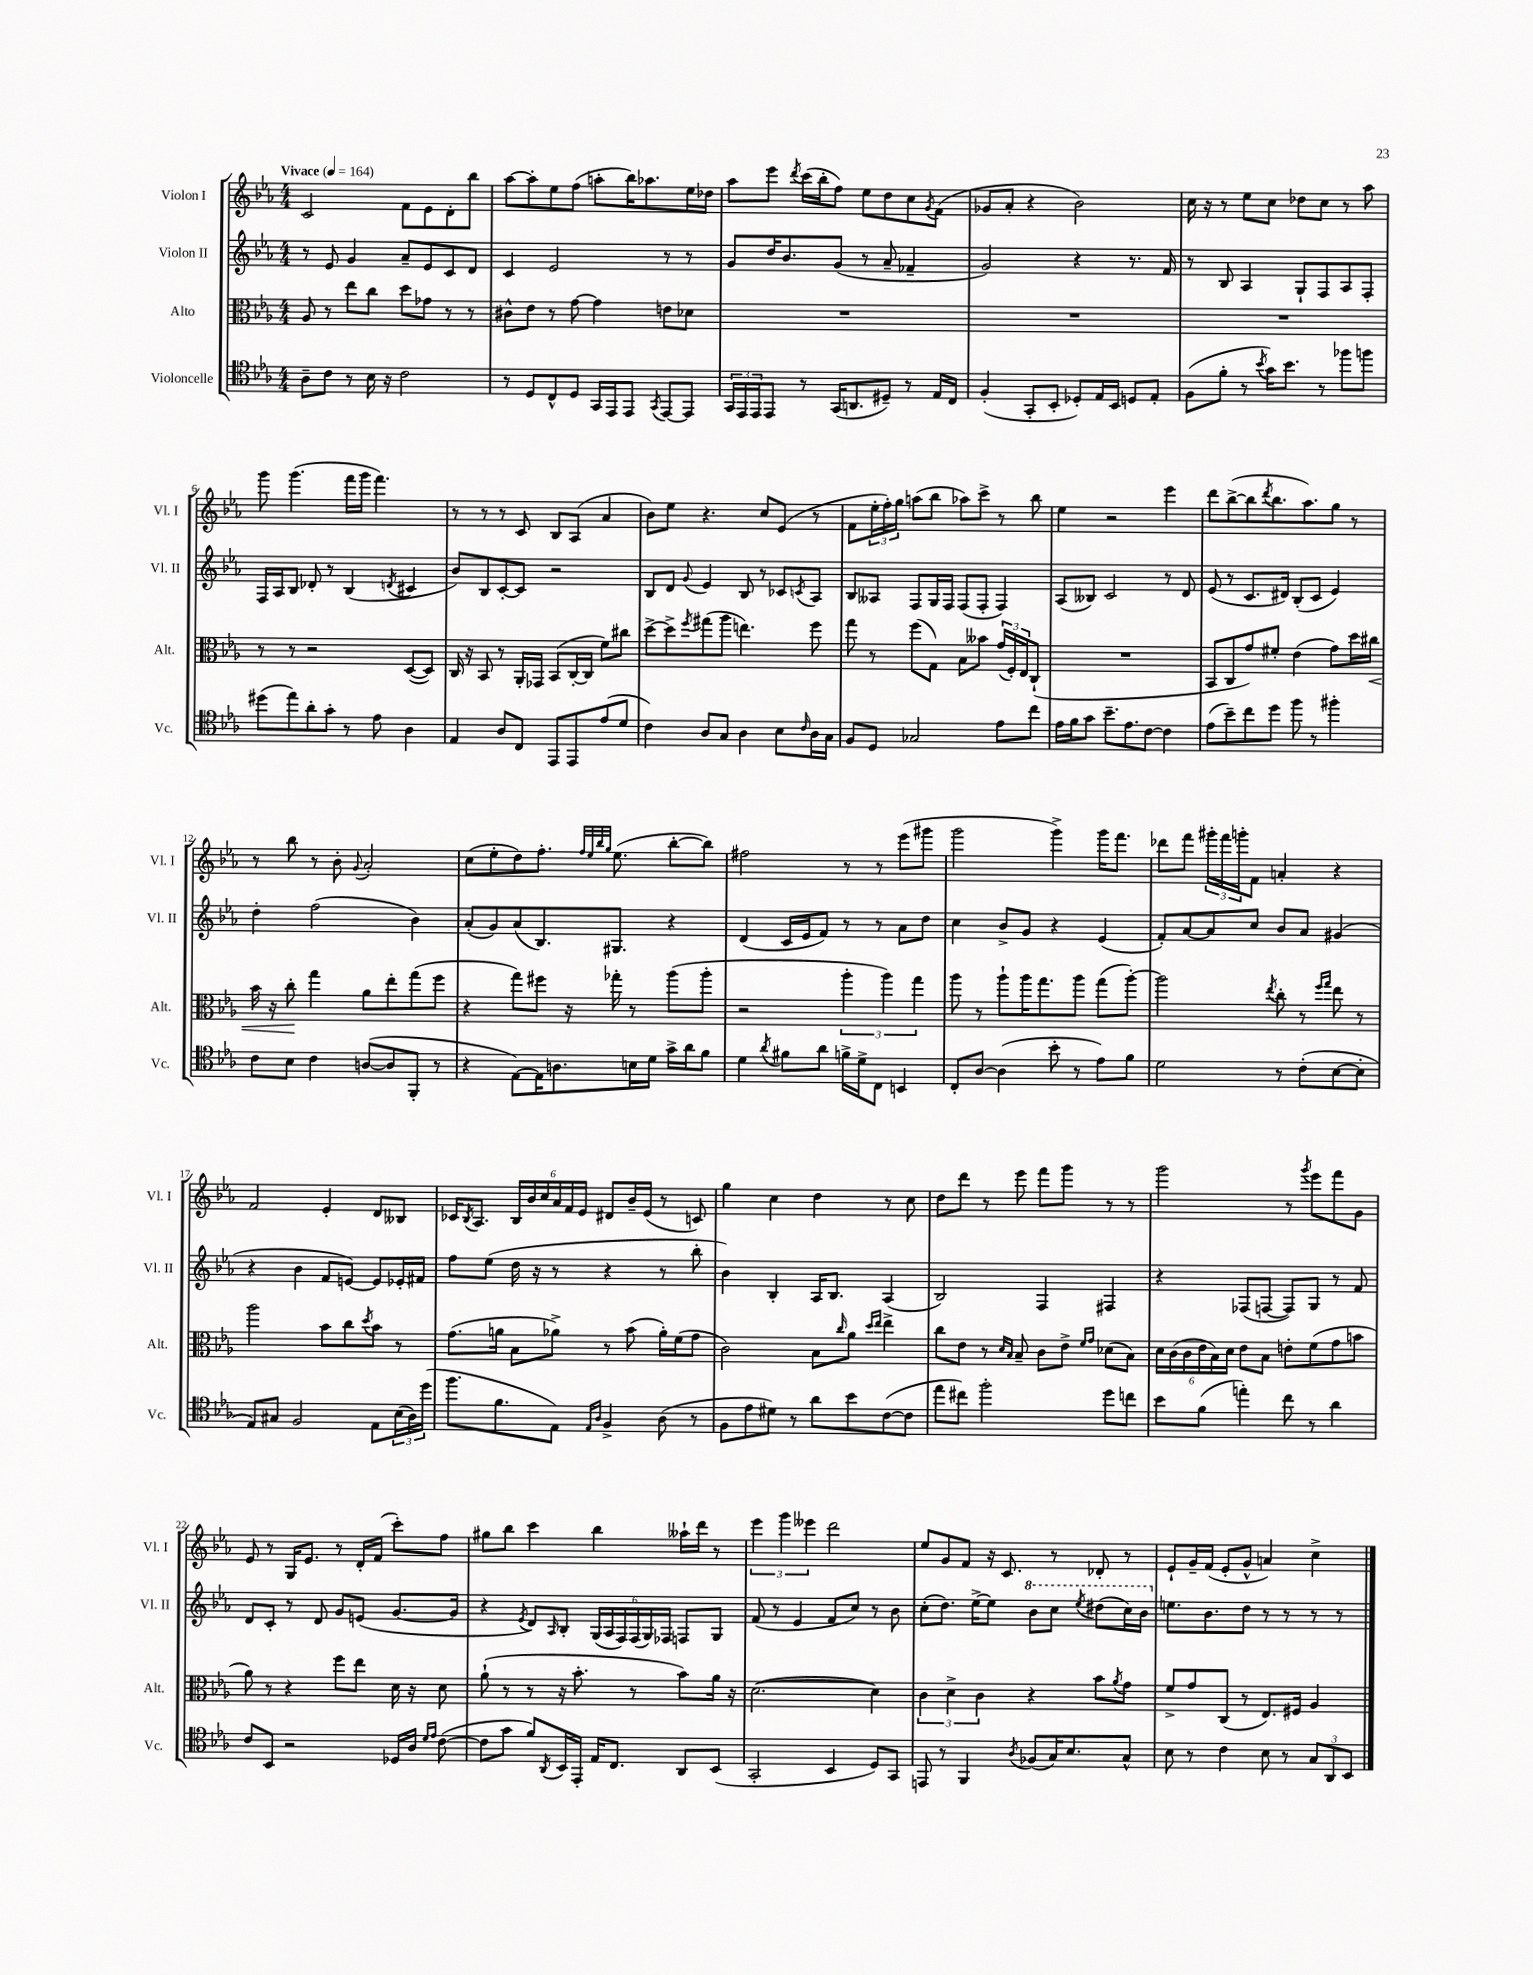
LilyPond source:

<<
\new StaffGroup <<
\new Staff = "s0" \with { instrumentName = "Violon I" shortInstrumentName = "Vl. I" } {
    \clef treble \key ees \major \numericTimeSignature \time 4/4 \tempo "Vivace" 4 = 164
    c'2 f'8 ees'8 d'8-. bes''8 |
    aes''8~ aes''8-. ees''8 f''8( a''8-. bes''16) aes''8. ees''16 des''16 |
    aes''8 ees'''8 \acciaccatura { d'''8 } c'''16( bes''16-. f''8) ees''8 d''8 c''8 \acciaccatura { g'8 } f'8( |
    ges'8 aes'8-. r4 bes'2) |
    c''16 r16 r8 ees''8 c''8 des''8 c''8 r8 aes''8 |
    g'''8 g'''4.( f'''16 g'''16 f'''4.) |
    r8 r8 r8 c'8 bes8 aes8( aes'4 |
    bes'8) ees''8 r4. c''8 ees'8( r8 |
    f'8 \tuplet 3/2 { ees''16-. f''16-.) g''16 } a''8( bes''8 aes''8) c'''8-> r8 bes''8 |
    ees''4 r2 ees'''4 |
    d'''8 bes''8~->( bes''8 \acciaccatura { d'''8 } bes''8. aes''8.) g''8 r8 |
    r8 bes''8 r8 bes'8-. \appoggiatura { g'8 } aes'2-. |
    c''8( ees''8-. d''8) f''8.-. \grace { f''32 ees''32 bes''32 g''32 } ees''8.( bes''8~-. bes''8) |
    fis''2 r8 r8 ees'''8( gis'''8 |
    g'''2 g'''4->) g'''16 f'''8. |
    des'''8 f'''8 \tuplet 3/2 { gis'''16-. f'''16 g'''16-. } f'8 a'4-. r4 |
    f'2 ees'4-. d'8 beses8 |
    ces'16 \acciaccatura { bes8 } aes8. \tuplet 6/4 { bes16 bes'16 c''16 aes'16 f'16 ees'16 } dis'8 bes'16-- ees'16( r8 c'8) |
    g''4 c''4 d''4 r8 c''8 |
    d''8 d'''8 r8 ees'''8 f'''8 g'''8 r8 r8 |
    g'''2 r8 \acciaccatura { g'''8 } ees'''8 f'''8 g'8 |
    ees'8 r8 g16 ees'8. r8 d'16-. f'16( c'''8-.) f''8 |
    gis''8 bes''8 c'''4 bes''4 aeses''16-! d'''16 r8 |
    \tuplet 3/2 { ees'''4 g'''4 eeses'''4 } d'''2 |
    ees''8 g'8 f'8 r16 c'8. r8 des'8-. r8 |
    ees'8-! g'16-- f'16( ees'8-. g'8-^ a'4) c''4-> \bar "|." |
}
\new Staff = "s1" \with { instrumentName = "Violon II" shortInstrumentName = "Vl. II" } {
    \clef treble \key ees \major \numericTimeSignature \time 4/4
    r8 ees'8 g'4 aes'8-- ees'8 c'8 d'8 |
    c'4 ees'2 r8 r8 |
    g'8 d''16 bes'8. g'8( r8 aes'8-- fes'4-- |
    g'2) r4 r8. f'16 |
    r8 bes8 aes4 g8-! f8 aes8 f8-. |
    f16 aes16 bes8 des'8-. r8 bes4( \acciaccatura { d'8 } cis'4 |
    bes'8) bes8 c'8~-. c'8 r2 |
    bes8 d'8 \appoggiatura { g'8 } ees'4 bes8 r8 ces'8 \acciaccatura { c'8 } aes8 |
    bes8 aeses8 f8 g16 f16 f8( f8-. f4) |
    aes8( beses8) c'2 r8 d'8 |
    ees'8( r8 c'8. dis'16) bes8-.( c'8 ees'4) |
    d''4-. f''2( bes'4) |
    aes'8-.( g'8) aes'8( bes8.) gis8. r4 |
    d'4( c'16 ees'16 f'8) r8 r8 aes'8 d''8 |
    c''4 bes'8-> g'8 r4 ees'4( |
    f'8-.) aes'8~ aes'8 c''8 bes'8 aes'8 gis'4( |
    r4 bes'4 f'8 e'8~) e'8 ees'16-. fis'16 |
    f''8 ees''8( d''16 r16 r8 r4 r8 bes''8-. |
    bes'4) bes4-. aes16 bes8. aes4( |
    bes2) f4 fis4 |
    r4 fes8( f8~ f8) g8 r8 f'8 |
    d'8 c'8-. r8 d'8 g'8 e'8( g'8.~ g'16 |
    r4 \acciaccatura { ees'8 } d'8) \grace { aes16 } bes8-. \tuplet 6/4 { g16( aes16 f16) f16( g16) fes16 } f8 g8 |
    f'8( r8 ees'4 f'8 c''8) r8 bes'8 |
    c''8-.( d''8.) ees''16~-> ees''8 \ottava #1 bes''8 c'''8 \acciaccatura { ees'''8 } dis'''8( c'''16) bes''16 \ottava #0 |
    e''8. bes'8. d''8 r8 r8 r8 r8 \bar "|." |
}
\new Staff = "s2" \with { instrumentName = "Alto" shortInstrumentName = "Alt." } {
    \clef alto \key ees \major \numericTimeSignature \time 4/4
    aes8 r8 ees''8 c''8 d''8 ges'8 r8 r8 |
    cis'8-^ ees'8 r8 g'8~ g'4 e'8 des'8 |
    R1 |
    R1 |
    R1 |
    r8 r8 r2 d8~( d8) |
    c16 r16 bes,8 r8 aes,16-. ges,16 bes,8( c16~-. c16 f'8) cis''8 |
    d''8~-> d''8-> \acciaccatura { f''8 } gis''8( aes''8 e''4.) f''8 |
    g''8 r8 f''8( g8) bes8 beses'8 \tuplet 3/2 { g'16( f16-.) ees16 } c8-!( |
    R1 |
    bes,8 c8 g'8) fis'8-. ees'4( g'8) d''16 cis''16\< |
    bes'16 r16 c''8-.\! g''4 aes'8 ees''8-. g''8( f''8 |
    r4 g''8) fis''8 r16 ges''16-. r8 aes''8( aes''8-. |
    r2 \tuplet 3/2 { aes''4-. aes''4) g''4 } |
    aes''8 r8 aes''8-! aes''16 g''8. aes''8 g''8( aes''8~-.) |
    aes''2 \acciaccatura { ees''8 } c''8-. r8 \grace { f''16 g''16 } ees''8 r8 |
    aes''2 bes'8 c''8 \acciaccatura { d''8 } bes'8 r8 |
    g'8.( a'16 bes8 aes'8->) r8 bes'8( aes'16-.) f'16( g'8 |
    c'2) bes8 \grace { c''16 } aes'8 \grace { d''16 ees''16 } ees''4-> |
    c''8 ees'8 r8 \grace { d'16 bes16 } bes8-- c'8 ees'8-> \grace { f'16 g'16 } des'8( bes8) |
    \tuplet 6/4 { d'16 c'16( c'16 ees'16 bes16) d'16 } ees'8 bes8 e'8-. f'8( g'8 b'8 |
    aes'8) r8 r4 f''8 ees''8 d'16 r16 d'8 |
    aes'8-!( r8 r8 r16 bes'8.-. r8 bes'8) aes'16 r16 |
    d'2.~( d'4) |
    \tuplet 3/2 { c'4 d'4-> c'4 } r4 bes'8 \acciaccatura { aes'8 } g'8 |
    f'8-> g'8 c8( r8 ees8.) fis16 aes4 \bar "|." |
}
\new Staff = "s3" \with { instrumentName = "Violoncelle" shortInstrumentName = "Vc." } {
    \clef tenor \key ees \major \numericTimeSignature \time 4/4
    aes8-- c'8 r8 bes16 r16 c'2 |
    r8 d8 c8-^ d8 g,16 ees,16 ees,8 \acciaccatura { g,8 } ees,8~ ees,8 |
    \tuplet 3/2 { g,16 ees,16 ees,16 } ees,8 r8 g,16( a,8. dis8--) r8 ees16 c16 |
    f4-.( g,8-. bes,8-. des8-.) ees16 bes,16 d8 ees8-. |
    f8( f'8-. r8 \acciaccatura { bes'8 } g'16) bes'8. r8 fes''8 f''8 |
    dis''8( ees''8) aes'8-. g'8-. r8 ees'8 aes4 |
    ees4 aes8 c8 ees,8 ees,8 ees'8( d'8 |
    c'4) aes8 g8 aes4 bes8 \grace { c'16 } aes16 g16 |
    f8 d8 ges2 ees'8 c''8 |
    ees'16 f'16 g'8 bes'8.-- ees'8. c'8~ c'4 |
    ees'8( bes'8--) c''8 d''8 f''8 r8 fis''4-. |
    c'8 bes8 c'4 a8~( a8 f,8-. r8 |
    r4 ees8~) ees16 a8. b16 d'16 g'16-> aes'16 f'8 |
    d'4 \acciaccatura { aes'8 } fis'8 aes'8 f'16-> d'16-> c8 b,4 |
    c8-. aes8~ aes4( bes'8-. r8 ees'8) f'8 |
    d'2 r8 c'8-.( bes8~ bes8-. |
    ees8) gis8 f2 ees8 \tuplet 3/2 { bes16( aes16) d''16( } |
    f''8. f'8. ees8) \grace { ees16 aes16 } f4-> aes8( r8 |
    f8 ees'8 dis'8) r8 aes'8 bes'8 c'8~( c'8 |
    ees''8 cis''8) f''2-. d''8 c''8 |
    bes'8 f'8( e''4-.) c''8 r8 aes'4 |
    c'8 bes,8 r2 des16 aes16 \grace { d'16 ees'16 } c'8~( |
    c'8 g'8 f'8) \acciaccatura { aes,8 } bes,16 ees,16-. ees16 c8. aes,8 bes,8( |
    g,2-. bes,4 d8) g,8 |
    e,8 r8 f,4 \acciaccatura { aes8 } fes8( g16) bes8. g8-^ |
    bes8 r8 c'4 bes8 r8 \tuplet 3/2 { g8 aes,8 bes,8 } \bar "|." |
}
>>
>>
